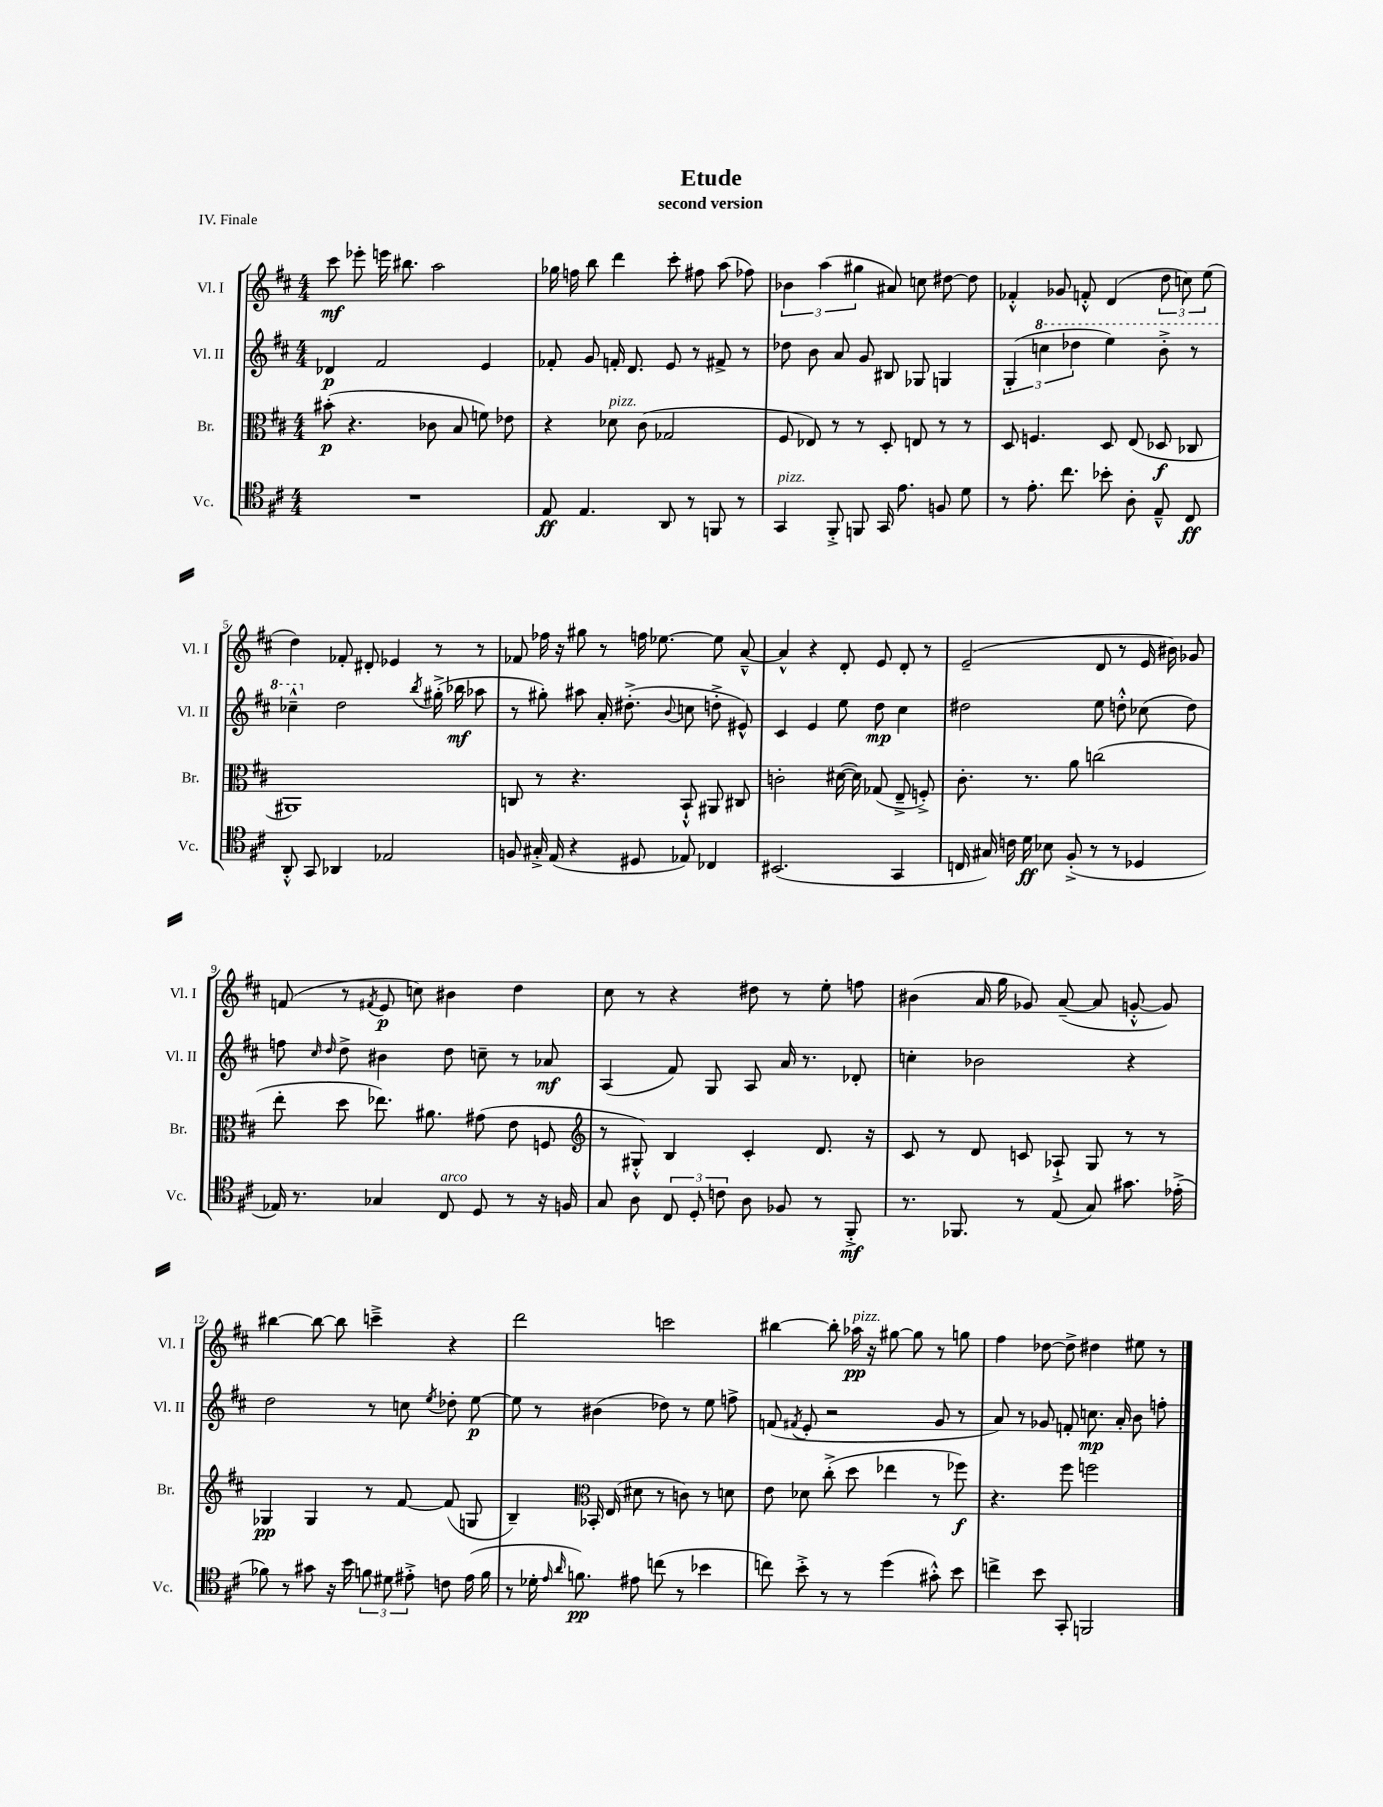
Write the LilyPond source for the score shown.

\header { title = "Etude" subtitle = "second version" piece = "IV. Finale" }
<<
\new StaffGroup <<
\new Staff = "s0" \with { instrumentName = "Vl. I" shortInstrumentName = "Vl. I" } {
    \clef treble \key d \major \numericTimeSignature \time 4/4
    \autoBeamOff cis'''8\mf ees'''8-. e'''16 bis''8. a''2 |
    ges''16 f''16 b''8 d'''4 cis'''8-. fis''8 a''8( fes''8) |
    \tuplet 3/2 { bes'4 a''4( gis''4 } ais'8) c''8 dis''8~ dis''8 |
    fes'4-.-^ ges'8 f'8-.-^ d'4( \tuplet 3/2 { d''8 c''8) e''8( } |
    d''4) fes'8-. dis'8-. ees'4 r8 r8 |
    fes'8 fes''16 r16 gis''8 r8 f''16 ees''8.~ ees''8 a'8~---^ |
    a'4-^ r4 d'8-. e'8 d'8-. r8 |
    e'2--( d'8 r8 e'16 bis'16) ges'8 |
    f'8( r8 \acciaccatura { fis'8 } e'8\p c''8) bis'4 d''4 |
    cis''8 r8 r4 dis''8 r8 e''8-. f''8 |
    bis'4( a'16 g''16 ges'8) a'8~--( a'8 g'8~-.-^ g'8) |
    bis''4~ bis''8~ bis''8 c'''4---> r4 |
    d'''2 c'''2 |
    bis''4~ bis''8-. aes''16\pp^\markup { \italic "pizz." } r16 gis''8~ gis''8 r8 g''8 |
    fis''4 des''8~ des''8-> dis''4 eis''8 r8 \bar "|." |
}
\new Staff = "s1" \with { instrumentName = "Vl. II" shortInstrumentName = "Vl. II" } {
    \clef treble \key d \major \numericTimeSignature \time 4/4
    \autoBeamOff des'4\p fis'2 e'4 |
    fes'8-. g'8 f'16-. d'8. e'8 r8 fis'8-> r8 |
    des''8 b'8 a'8 g'8 bis8 ges8 g4 |
    \tuplet 3/2 { g4-.( \ottava #1 c'''4 des'''4 } e'''4) b''8-.-> r8 |
    ces'''4---^ \ottava #0 d''2 \acciaccatura { b''8 } gis''16-.->( bes''16\mf aes''8 |
    r8 gis''8-.) ais''8 a'16-. dis''8.-.->( \appoggiatura { b'8 } c''8 d''8-.-> eis'8-^) |
    cis'4 e'4 e''8 d''8\mp cis''4 |
    dis''2 e''8 d''8-.-^ ces''8( d''8) |
    f''8 \grace { cis''16 d''16 } d''8-> bis'4 d''8 c''8-- r8 aes'8\mf |
    a4( fis'8) g8 a8 a'16 r8. des'8-. |
    c''4-. bes'2 r4 |
    d''2 r8 c''8 \acciaccatura { e''8 } des''8-. e''8~\p |
    e''8 r8 bis'4( des''8) r8 e''8 f''8-> |
    f'8( \acciaccatura { fis'8 } e'8-. r2 g'8 r8 |
    a'8) r8 ges'8 f'8-. c''8.\mp a'16-. b'8 f''8-. \bar "|." |
}
\new Staff = "s2" \with { instrumentName = "Br." shortInstrumentName = "Br." } {
    \clef alto \key d \major \numericTimeSignature \time 4/4
    \autoBeamOff bis'8-.\p( r4. ces'8 b8 f'8) ees'8 |
    r4 des'8^\markup { \italic "pizz." } cis'8( ges2 |
    fis8 ees8) r8 r8 d8-. e8 r8 r8 |
    d8 f4. d8 e8( des8\f ces8 |
    ais,1) |
    c8 r8 r4. b,8-!-^ ais,8 cis8 |
    c'2-. dis'16~( dis'16) ges8( e8---> f8-.->) |
    cis'8.-. r8. a'8 c''2( |
    e''8-. d''8 ees''8.) ais'8. gis'8( e'8 f8 |
    \clef treble r8 gis8-.-^) b4 cis'4-. d'8. r16 |
    cis'8 r8 d'8 c'8 aes8-!-> g8 r8 r8 |
    ges4\pp ges4 r8 fis'8~ fis'8( g8 |
    b4--) \clef alto bes,16-. e16( dis'8 r8 c'8) r8 d'8 |
    e'8 des'8 cis''8-.->( d''8 ees''4 r8 fes''8\f) |
    r4. fis''8 f''2 \bar "|." |
}
\new Staff = "s3" \with { instrumentName = "Vc." shortInstrumentName = "Vc." } {
    \clef tenor \key d \major \numericTimeSignature \time 4/4
    \autoBeamOff R1 |
    e8\ff e4. a,8 r8 f,8 r8 |
    g,4^\markup { \italic "pizz." } fis,8-.-> f,8 g,16 e'8. f8 d'8 |
    r8 e'8.-. cis''8. bes'8-. a8-. e8---^ cis8\ff |
    a,8-.-^ g,8 aes,4 ees2 |
    f8 gis16-.-> e16( r4 dis8 ees8) ces4 |
    bis,2.( g,4 |
    c16 gis16) c'16 d'16\ff bes8 fis8-.->( r8 r8 des4 |
    ees16) r8. ges4 cis8^\markup { \italic "arco" } d8 r8 r16 f16 |
    g8 a8 \tuplet 3/2 { cis8 d8-. c'8 } a8 fes8 r8 fis,8-.->\mf |
    r8. fes,8. r8 e8( g8) gis'8. ees'16-.->( |
    fes'8) r8 gis'8 r16 b'16 \tuplet 3/2 { f'8 dis'8 eis'8-.-> } c'8 eis'16( f'16 |
    r8 des'16-. \grace { e'16 a'16 } f'8.\pp) eis'8 c''8( r8 bes'4 |
    c''8) b'8-.-> r8 r8 d''4( gis'8-.-^) b'8 |
    c''4-> b'8 g,8-. f,2 \bar "|." |
}
>>
>>
